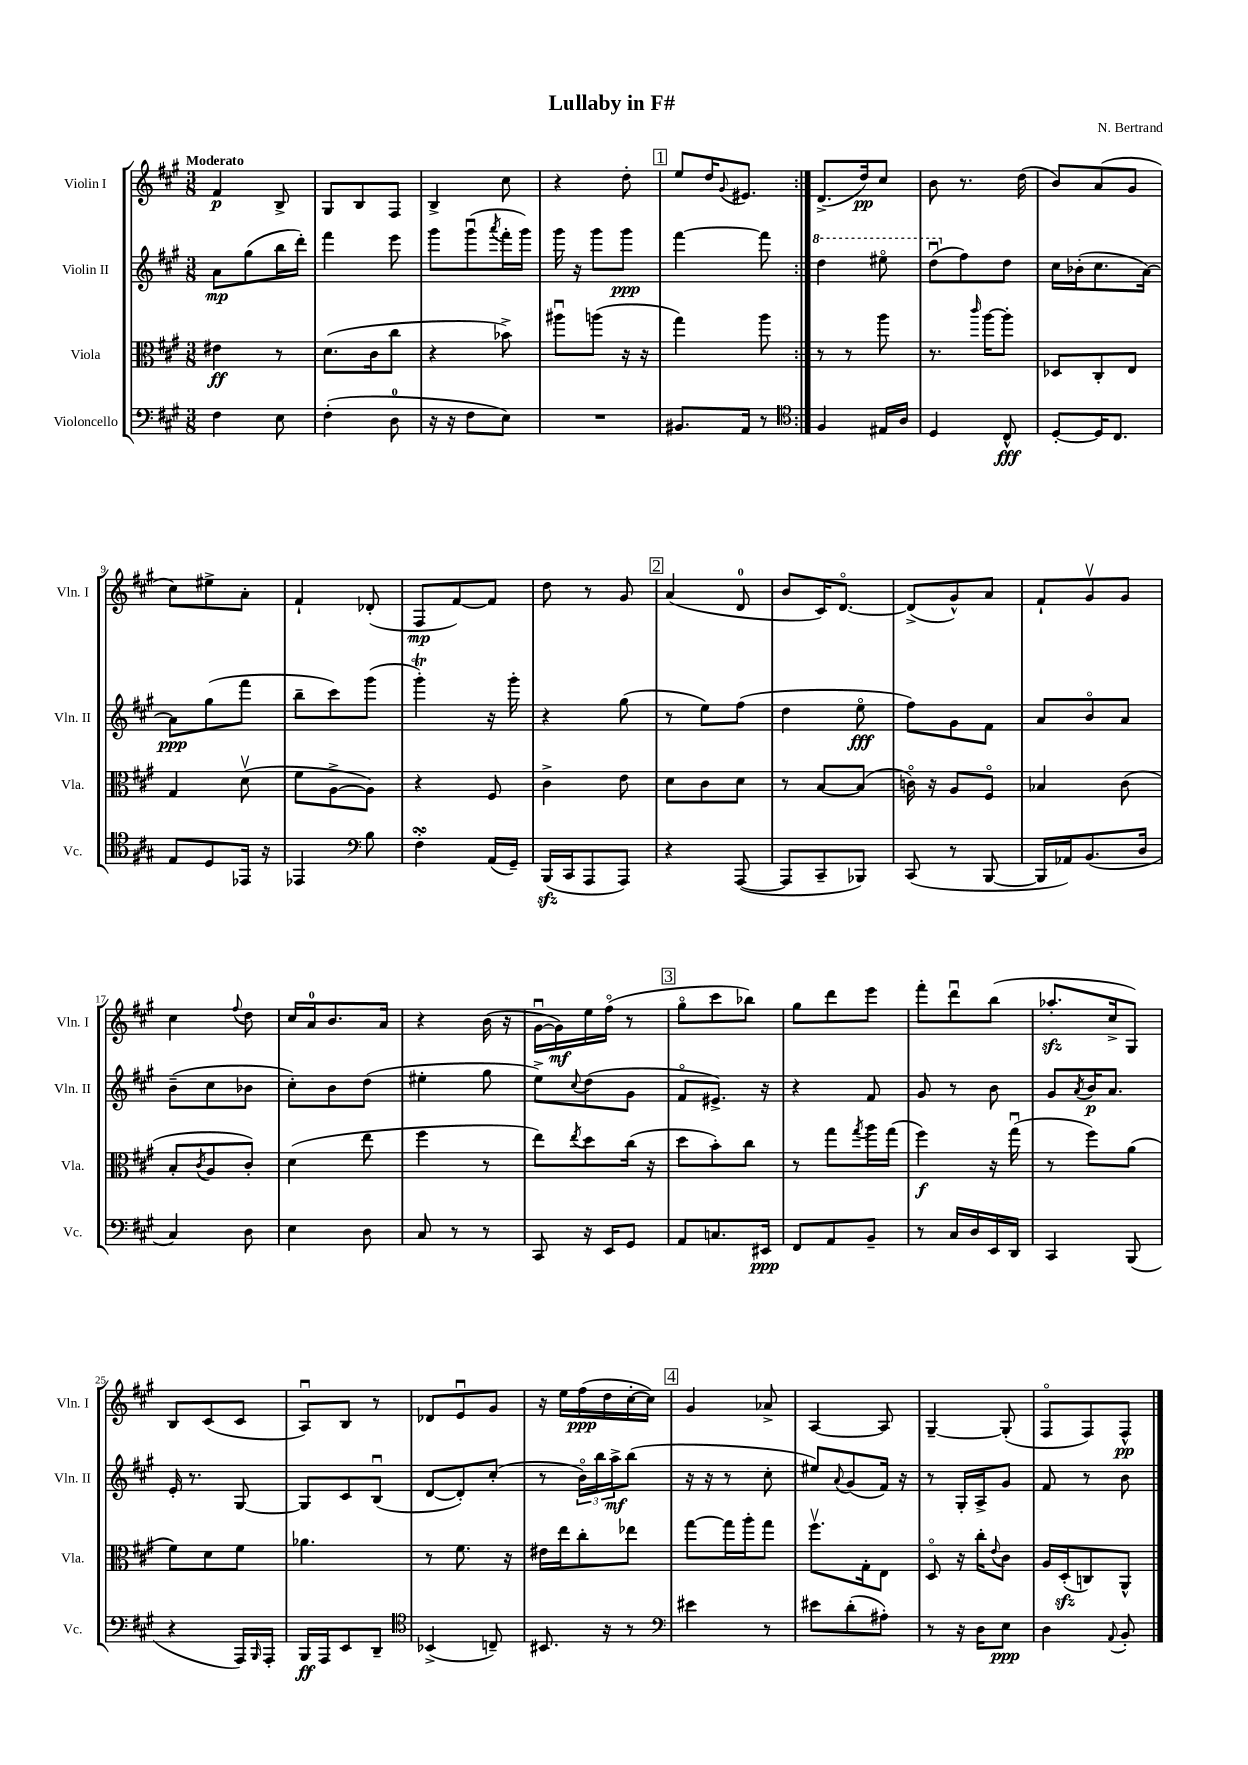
\header { title = "Lullaby in F#" composer = "N. Bertrand" }
<<
\new StaffGroup <<
\new Staff = "s0" \with { instrumentName = "Violin I" shortInstrumentName = "Vln. I" } {
    \clef treble \key a \major \numericTimeSignature \time 3/8 \tempo "Moderato"
    \repeat volta 2 { fis'4\p b8-> |
    gis8 b8 fis8 |
    b4-> cis''8 |
    r4 d''8-. |
    \mark \markup { \box "1" } e''8 d''16 \appoggiatura { gis'8 } eis'8. | }
    d'8.->( d''16\pp) cis''8 |
    b'8 r8. d''16( |
    b'8) a'8( gis'8 |
    cis''8) eis''8-> a'8-. |
    fis'4-! des'8-.( |
    fis8\mp fis'8~) fis'8 |
    d''8 r8 gis'8 |
    \mark \markup { \box "2" } a'4( d'8-0 |
    b'8 cis'16) d'8.~\flageolet |
    d'8->( gis'8-^) a'8 |
    fis'8-! gis'8\upbow gis'8 |
    cis''4 \appoggiatura { fis''8 } d''8 |
    cis''16 a'16-0 b'8. a'16 |
    r4 b'16( r16 |
    gis'16~\downbow gis'16\mf) e''16 fis''16\flageolet( r8 |
    \mark \markup { \box "3" } gis''8\flageolet cis'''8 bes''8) |
    gis''8 d'''8 e'''8 |
    fis'''8-. d'''8\downbow b''8( |
    aes''8.-.\sfz cis''16-> gis8) |
    b8 cis'8( cis'8 |
    a8\downbow) b8 r8 |
    des'8 e'8\downbow gis'8 |
    r16 e''16 fis''16\ppp( d''16 cis''16~-. cis''16) |
    \mark \markup { \box "4" } gis'4 aes'8-> |
    a4~ a8 |
    gis4~-- gis8-.( |
    fis8\flageolet fis8) fis8-^\pp \bar "|." |
}
\new Staff = "s1" \with { instrumentName = "Violin II" shortInstrumentName = "Vln. II" } {
    \clef treble \key a \major \numericTimeSignature \time 3/8
    \repeat volta 2 { a'8\mp gis''8( b''16 d'''16-.) |
    fis'''4 e'''8 |
    gis'''8 gis'''8\downbow( \acciaccatura { a'''8 } fis'''16-. gis'''16) |
    gis'''16 r16 gis'''8 gis'''8\ppp |
    \mark \markup { \box "1" } fis'''4~ fis'''8 | }
    \ottava #1 d'''4 eis'''8\flageolet |
    d'''8\downbow( \ottava #0 fis''8) d''8 |
    cis''16 bes'16-.( cis''8. a'16~) |
    a'8\ppp gis''8( fis'''8 |
    b''8-- cis'''8) gis'''8( |
    gis'''4-.\trill) r16 gis'''16-. |
    r4 gis''8( |
    \mark \markup { \box "2" } r8 e''8) fis''8( |
    d''4 e''8\flageolet\fff |
    fis''8) gis'8 fis'8 |
    a'8 b'8\flageolet a'8 |
    b'8--( cis''8 bes'8 |
    cis''8-.) b'8 d''8( |
    eis''4-. gis''8 |
    e''8->) \appoggiatura { cis''8 } d''8( gis'8 |
    \mark \markup { \box "3" } fis'8\flageolet eis'8.->) r16 |
    r4 fis'8 |
    gis'8 r8 b'8 |
    gis'8 \acciaccatura { a'8 } b'16\p a'8. |
    e'16-. r8. gis8~ |
    gis8 cis'8 b8\downbow( |
    d'8~ d'8-.) cis''8-.( |
    r8 \tuplet 3/2 { b'16\flageolet) b''16 a''16->\mf } b''8( |
    \mark \markup { \box "4" } r16 r16 r8 cis''8-. |
    eis''8) \appoggiatura { a'8 } gis'8( fis'16) r16 |
    r8 gis16-. a16-> gis'8 |
    fis'8 r8 b'8 \bar "|." |
}
\new Staff = "s2" \with { instrumentName = "Viola" shortInstrumentName = "Vla." } {
    \clef alto \key a \major \numericTimeSignature \time 3/8
    \repeat volta 2 { eis'4\ff r8 |
    d'8.( cis'16 cis''8 |
    r4 bes'8->) |
    ais''8\downbow a''8( r16 r16 |
    \mark \markup { \box "1" } gis''4) a''8 | }
    r8 r8 a''8 |
    r8. \grace { cis'''16 } a''16~ a''8-. |
    des8 cis8-. e8 |
    gis4 d'8\upbow( |
    fis'8 a8~-> a8) |
    r4 fis8 |
    cis'4-> e'8 |
    \mark \markup { \box "2" } d'8 cis'8 d'8 |
    r8 b8~ b8( |
    c'16\flageolet) r16 a8 fis8\flageolet |
    bes4 cis'8( |
    b8-. \acciaccatura { cis'8 } a8 cis'8-.) |
    d'4( e''8 |
    fis''4 r8 |
    e''8) \acciaccatura { e''8 } d''8 cis''16( r16 |
    \mark \markup { \box "3" } d''8 b'8-.) cis''8 |
    r8 gis''8 \acciaccatura { gis''8 } a''16 gis''16( |
    fis''4\f) r16 gis''16\downbow( |
    r8 fis''8) a'8( |
    fis'8) d'8 fis'8 |
    aes'4. |
    r8 fis'8. r16 |
    eis'16 e''16 cis''8-. ees''8 |
    \mark \markup { \box "4" } gis''8~ gis''16 a''16-. gis''8 |
    fis''8.\upbow gis16-. e8 |
    d8\flageolet r16 cis''16-. \appoggiatura { e'8 } cis'8 |
    a16 d16-.\sfz( c8) a,8-^ \bar "|." |
}
\new Staff = "s3" \with { instrumentName = "Violoncello" shortInstrumentName = "Vc." } {
    \clef bass \key a \major \numericTimeSignature \time 3/8
    \repeat volta 2 { fis4 e8 |
    fis4-.( d8-0 |
    r16 r16 fis8 e8) |
    R4. |
    \mark \markup { \box "1" } bis,8. a,16 r8 | }
    \clef tenor fis4 eis16 a16 |
    d4 cis8-^\fff |
    d8~-. d16 cis8. |
    e8 d8 ees,16 r16 |
    ees,4 \clef bass b8 |
    fis4-.\turn a,16( gis,16--) |
    b,,16\sfz( cis,16 a,,8 a,,8) |
    \mark \markup { \box "2" } r4 a,,8~( |
    a,,8 cis,8-- bes,,8) |
    cis,8( r8 b,,8~ |
    b,,16 aes,16) b,8.( d16 |
    cis4) d8 |
    e4 d8 |
    cis8 r8 r8 |
    cis,8 r16 e,16 gis,8 |
    \mark \markup { \box "3" } a,8 c8. eis,16\ppp |
    fis,8 a,8 b,8-- |
    r8 cis16 d16 e,16 d,16 |
    cis,4 b,,8( |
    r4 a,,16) \grace { b,,16 } a,,16-. |
    b,,16\ff a,,16 e,8 d,8-- |
    \clef tenor bes,4->( c8--) |
    bis,8. r16 r8 |
    \mark \markup { \box "4" } \clef bass eis'4 r8 |
    eis'8 d'8-.( ais8-.) |
    r8 r16 d16 e8\ppp |
    d4 \appoggiatura { a,8 } b,8-. \bar "|." |
}
>>
>>
